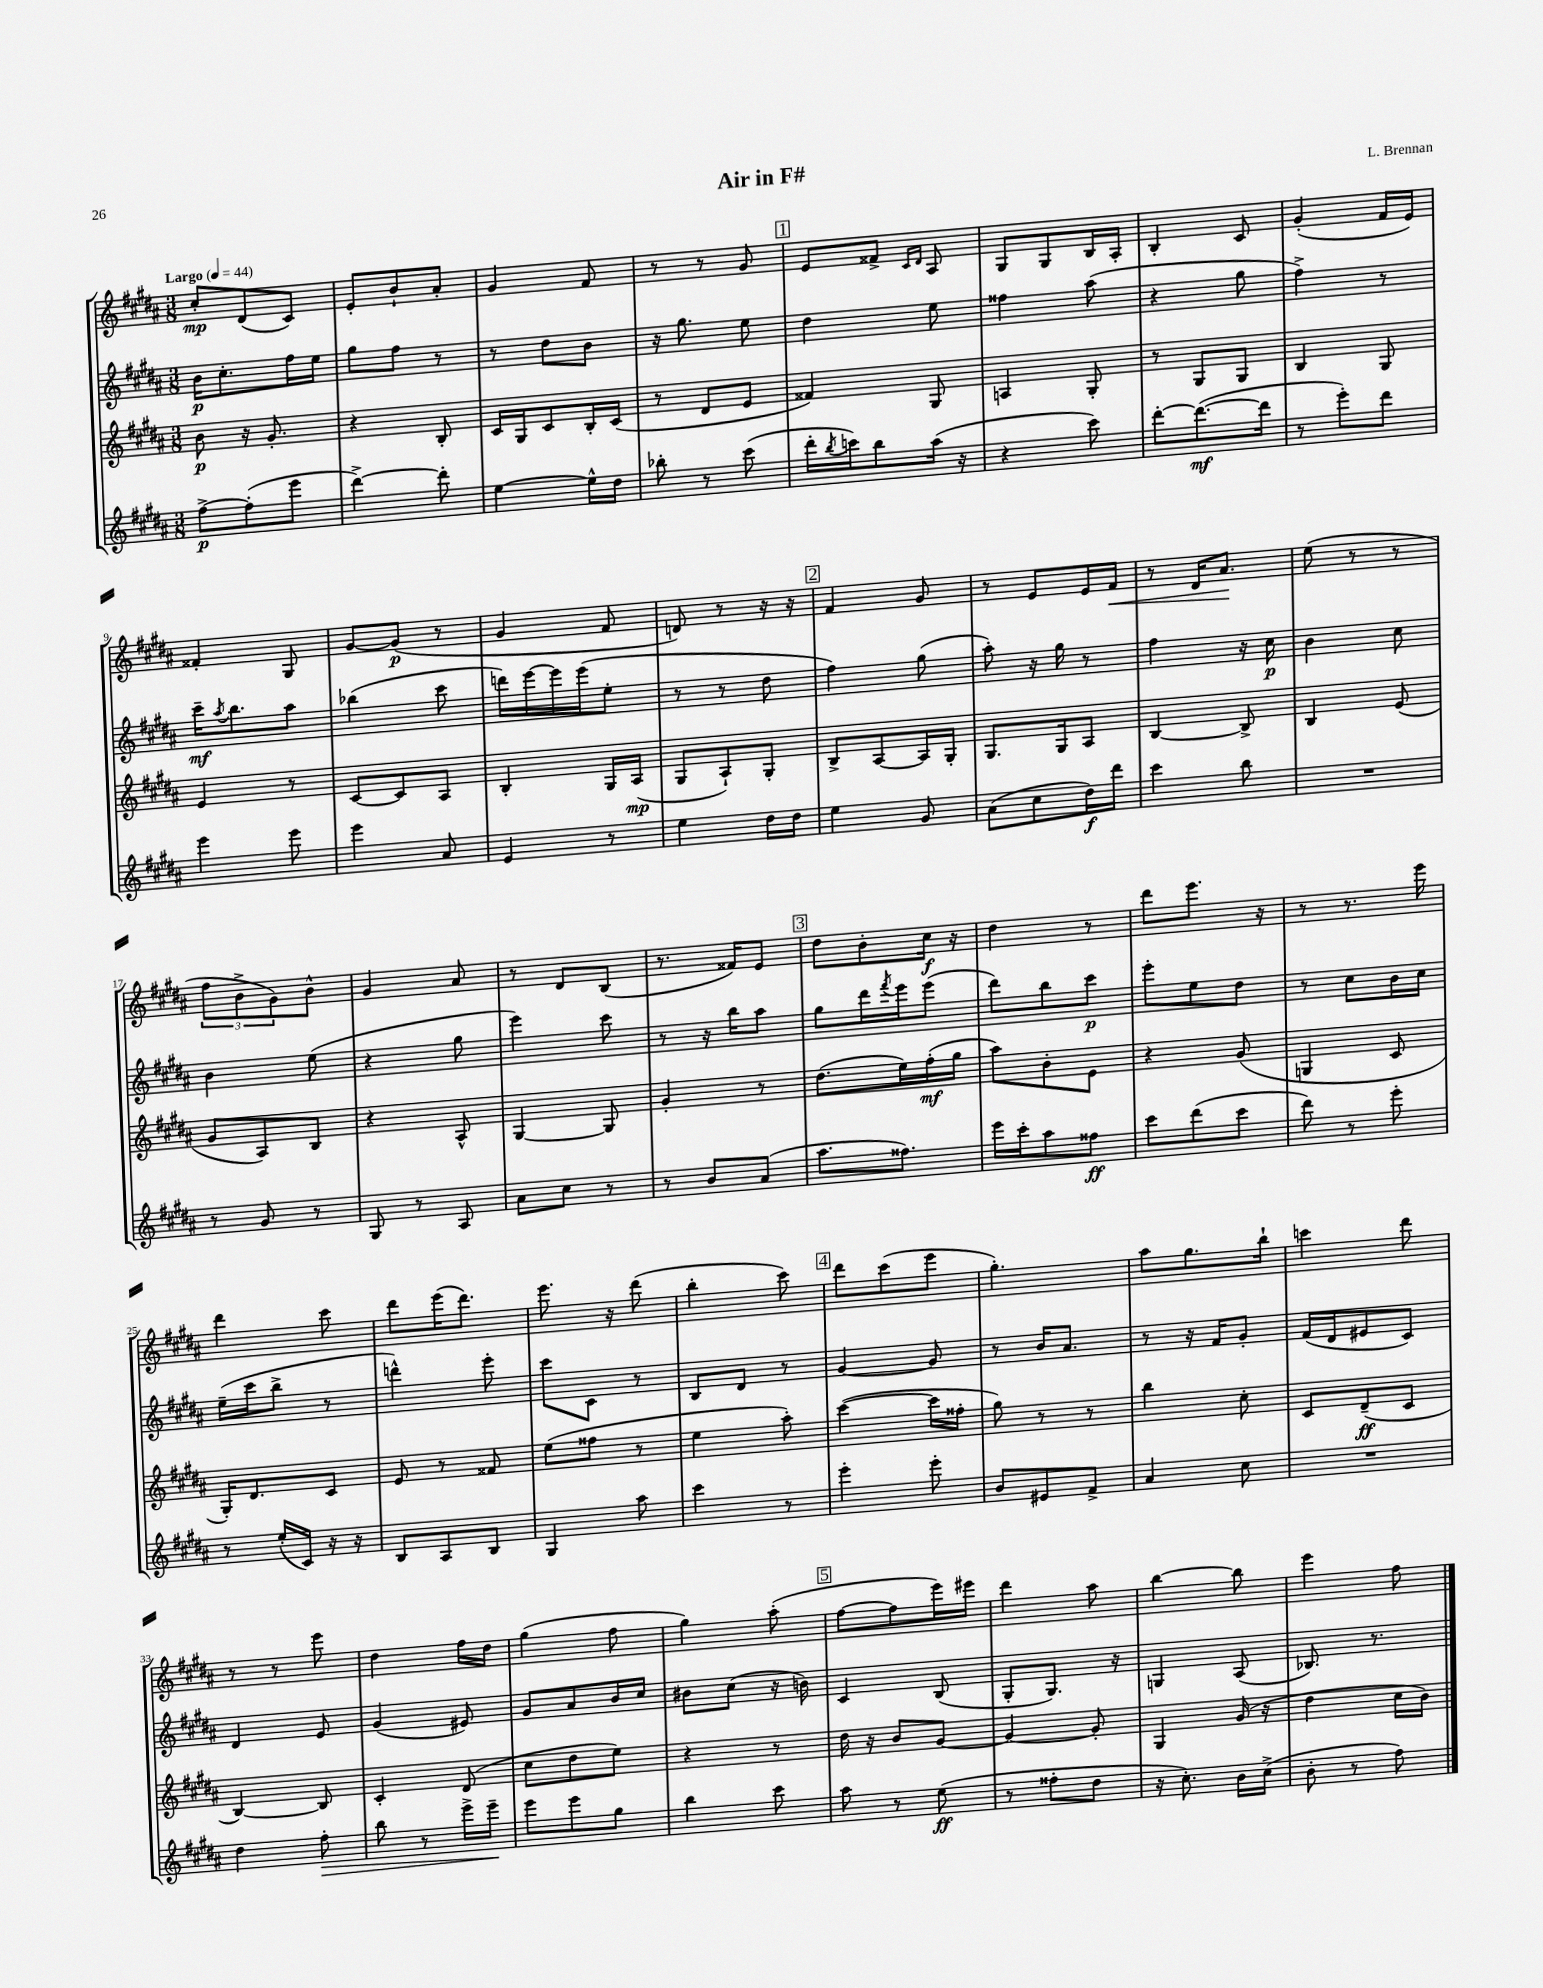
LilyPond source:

\header { title = "Air in F#" composer = "L. Brennan" }
<<
\new StaffGroup <<
\new Staff = "s0" {
    \clef treble \key b \major \numericTimeSignature \time 3/8 \tempo "Largo" 4 = 44
    cis''8-.\mp dis'8( cis'8) |
    e'8-. b'8-! ais'8-. |
    gis'4 fis'8 |
    r8 r8 gis'8 |
    \mark \markup { \box "1" } e'8 fisis'8-> \grace { cis'16 dis'16 } ais8 |
    gis8 gis8 b16 ais16-. |
    b4-. cis'8 |
    gis'4-.( fis'16 e'16) |
    fisis'4-. gis8 |
    gis'8~ gis'8\p( r8 |
    gis'4 fis'8 |
    d'8) r8 r16 r16 |
    \mark \markup { \box "2" } fis'4 gis'8 |
    r8 e'8 e'16 fis'16\< |
    r8 dis'16 ais'8.\! |
    e''8( r8 r8 |
    \tuplet 3/2 { fis''8 b'8-> gis'8) } b'8-^ |
    gis'4 ais'8 |
    r8 dis'8 b8( |
    r8. fisis'16) e'8 |
    \mark \markup { \box "3" } dis''8 b'8-. cis''16\f r16 |
    dis''4 r8 |
    dis'''8 e'''8. r16 |
    r8 r8. e'''16 |
    dis'''4 cis'''8 |
    dis'''8 e'''16( dis'''8.) |
    e'''8. r16 dis'''8( |
    b''4-. cis'''8) |
    \mark \markup { \box "4" } dis'''8 cis'''8( e'''8 |
    gis''4.-.) |
    ais''8 gis''8. b''16-! |
    c'''4 dis'''8 |
    r8 r8 e'''8 |
    dis''4 fis''16 dis''16 |
    gis''4( fis''8 |
    gis''4) ais''8-.( |
    \mark \markup { \box "5" } fis''8~ fis''8 e'''16) eis'''16 |
    dis'''4 ais''8 |
    b''4~ b''8 |
    e'''4 fis''8 \bar "|." |
}
\new Staff = "s1" {
    \clef treble \key b \major \numericTimeSignature \time 3/8
    b'16\p cis''8.-. fis''16 e''16 |
    gis''8 fis''8 r8 |
    r8 dis''8 b'8 |
    r16 gis''8. e''8 |
    \mark \markup { \box "1" } dis''4 e''8 |
    fisis''4 ais''8( |
    r4 gis''8 |
    fis''4->) r8 |
    cis'''16--\mf \acciaccatura { ais''8 } b''8. ais''8 |
    bes''4( cis'''8 |
    d'''16) e'''16~ e'''16 e'''16( e''8-. |
    r8 r8 dis''8 |
    \mark \markup { \box "2" } fis''4) gis''8( |
    ais''8-.) r16 gis''16 r8 |
    fis''4 r16 cis''16\p |
    b'4 cis''8 |
    b'4 e''8( |
    r4 gis''8 |
    e'''4) cis'''8 |
    r8 r16 b''16 ais''8 |
    \mark \markup { \box "3" } gis''8 dis'''16 \acciaccatura { fis'''8 } e'''16 e'''8( |
    dis'''8) b''8 cis'''8\p |
    e'''8-. e''8 dis''8 |
    r8 cis''8 b'16 cis''16 |
    e''16--( cis'''16 b''8-> r8 |
    d'''4-^) e'''8-. |
    cis'''8 cis'8 r8 |
    b8 dis'8 r8 |
    \mark \markup { \box "4" } gis'4~ gis'8 |
    r8 b'16 ais'8. |
    r8 r16 fis'16 gis'8-. |
    fis'16( dis'16 eis'8 cis'8) |
    dis'4 e'8 |
    gis'4( eis'8) |
    gis'8 ais'8 b'16 cis''16 |
    bis'8 cis''8( r16 b'16) |
    \mark \markup { \box "5" } cis'4 b8( |
    gis8-. gis8.) r16 |
    g4 ais8( |
    bes8.) r8. \bar "|." |
}
\new Staff = "s2" {
    \clef treble \key b \major \numericTimeSignature \time 3/8
    b'8\p r16 gis'8.-. |
    r4 b8-. |
    cis'16 gis16 cis'8 b16-. cis'16( |
    r8 dis'8 e'8 |
    \mark \markup { \box "1" } fisis'4) gis8 |
    a4 gis8-. |
    r8 gis8 gis8 |
    b4 gis8 |
    e'4 r8 |
    cis'8~ cis'8 ais8 |
    b4-. gis16 ais16\mp( |
    gis8 ais8-!) gis8-. |
    \mark \markup { \box "2" } b8-> ais8~ ais16 gis16-. |
    gis8. gis16 ais8 |
    b4~ b8-> |
    b4 e'8( |
    gis'8 ais8) b8 |
    r4 ais8-^ |
    gis4~ gis8 |
    gis'4-. r8 |
    \mark \markup { \box "3" } dis''8.( e''16) fis''16-.\mf( gis''16 |
    ais''8) b'8-. e'8 |
    r4 gis'8( |
    g4 cis'8 |
    gis16-.) dis'8. cis'8 |
    e'8 r8 fisis'8 |
    e''8( fisis''8 r8 |
    e''4 ais''8-.) |
    \mark \markup { \box "4" } cis'''4~( cis'''16 fisis''16-. |
    gis''8) r8 r8 |
    b''4 cis''8-. |
    cis'8 dis'8--\ff( cis'8 |
    b4~) b8 |
    cis'4-. dis'8( |
    cis''8 dis''8 e''8) |
    r4 r8 |
    \mark \markup { \box "5" } dis''16 r16 b'8 gis'8~ |
    gis'4~ gis'8-. |
    gis4 gis'16( r16 |
    dis''4 cis''16 b'16) \bar "|." |
}
\new Staff = "s3" {
    \clef treble \key b \major \numericTimeSignature \time 3/8
    fis''8~->\p fis''8-.( e'''8 |
    dis'''4~->) dis'''8-. |
    e''4~ e''16-^ dis''16 |
    bes''8-. r8 cis'''8( |
    \mark \markup { \box "1" } dis'''16-. \acciaccatura { b''8 } c'''16) b''8 ais''16( r16 |
    r4 cis'''8) |
    dis'''8~-. dis'''8.~\mf( dis'''16 |
    r8 e'''8-.) dis'''8 |
    e'''4 e'''8 |
    e'''4 ais'8 |
    e'4 r8 |
    e''4 dis''16 dis''16 |
    \mark \markup { \box "2" } e''4 gis'8 |
    ais'8( cis''8 dis''16\f) dis'''16 |
    cis'''4 b''8 |
    R4. |
    r8 gis'8 r8 |
    gis8 r8 ais8 |
    ais'8 cis''8 r8 |
    r8 b'8 ais'8( |
    \mark \markup { \box "3" } ais''8. fisis''8.) |
    e'''16 cis'''16-. ais''8 fisis''8\ff |
    cis'''8 dis'''8( cis'''8 |
    dis'''8) r8 e'''8-. |
    r8 e''16-.( cis'16) r16 r16 |
    b8 ais8 b8 |
    gis4 ais''8 |
    cis'''4 r8 |
    \mark \markup { \box "4" } e'''4-. e'''8-. |
    b'8 eis'8 fis'8-> |
    ais'4 cis''8 |
    R4. |
    dis''4 fis''8-.\> |
    b''8 r8 e'''16-> e'''16--\! |
    e'''8 e'''8 gis''8 |
    b''4 cis'''8 |
    \mark \markup { \box "5" } ais''8 r8 e''8\ff( |
    r8 fisis''8-. dis''8 |
    r16 cis''8.-.) b'16 cis''16->( |
    b'8-. r8 fis''8) \bar "|." |
}
>>
>>
